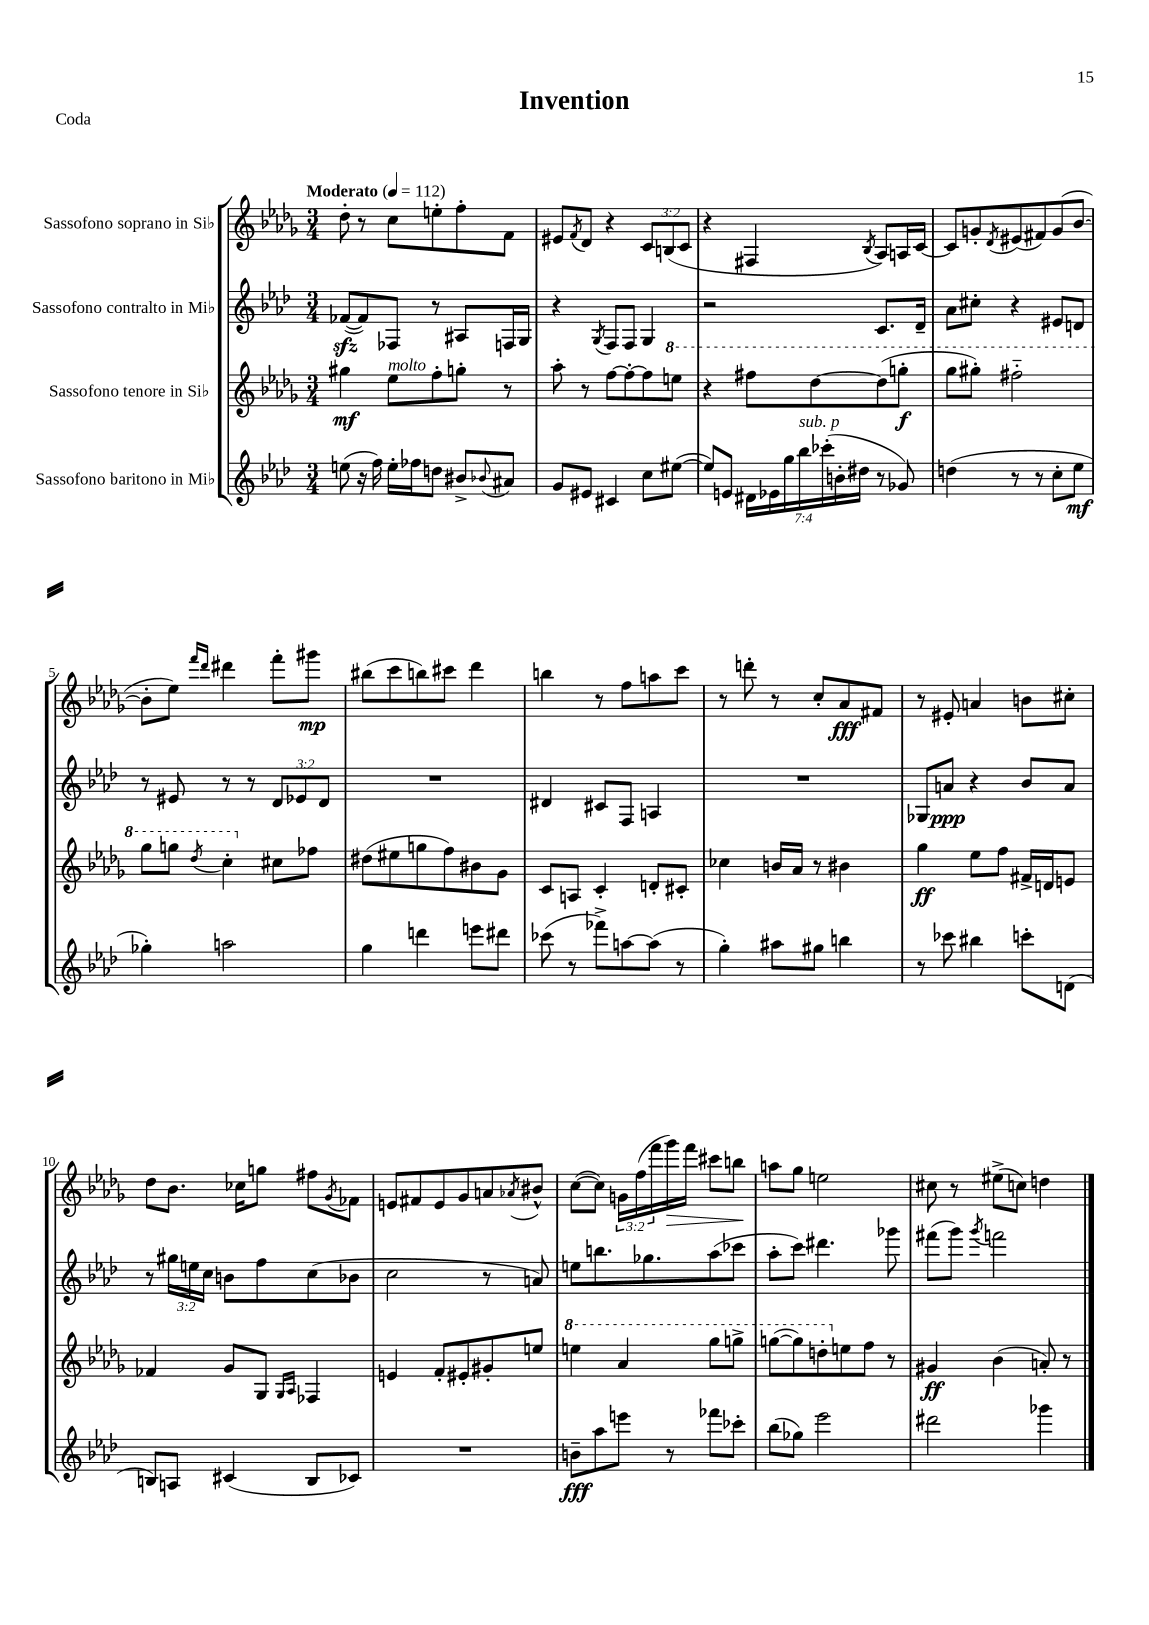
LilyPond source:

\header { title = "Invention" piece = "Coda" }
<<
\new StaffGroup <<
\new Staff = "s0" \with { instrumentName = "Sassofono soprano in Sib" } {
    \clef treble \key des \major \numericTimeSignature \time 3/4 \override Staff.TupletNumber.text = #tuplet-number::calc-fraction-text \tempo "Moderato" 4 = 112
    des''8-. r8 c''8 e''8-. f''8-. f'8 |
    eis'8 \acciaccatura { f'8 } des'8 r4 \tuplet 3/2 { c'8 b8( c'8 } |
    r4 fis4 \acciaccatura { bes8 } aes8) a16 c'16~ |
    c'8 g'8-. \acciaccatura { des'8 } eis'8( fis'8) g'8( bes'8~ |
    bes'8-. ees''8) \grace { f'''16 des'''16 } dis'''4 f'''8-. gis'''8\mp |
    bis''8( c'''8 b''8) cis'''8 des'''4 |
    b''4 r8 f''8 a''8 c'''8 |
    r8 d'''8-. r8 c''8-. aes'8\fff fis'8 |
    r8 eis'8-. a'4 b'8 cis''8-. |
    des''8 bes'8. ces''16 g''8 fis''8 \acciaccatura { ges'8 } fes'8 |
    e'8 fis'8 e'8 ges'8 a'8 \acciaccatura { aes'8 } bis'8-^ |
    c''8~( c''8) \tuplet 3/2 { g'16 f''16( f'''16 } ges'''16\>) f'''16 cis'''8 b''8\! |
    a''8 ges''8 e''2 |
    cis''8 r8 eis''8->( c''8) d''4 \bar "|." |
}
\new Staff = "s1" \with { instrumentName = "Sassofono contralto in Mib" } {
    \clef treble \key aes \major \numericTimeSignature \time 3/4 \override Staff.TupletNumber.text = #tuplet-number::calc-fraction-text
    fes'8~\sfz( fes'8) fes8 r8 ais8 f16 g16 |
    r4 \acciaccatura { g8 } f8 f8 g4 |
    r2 c'8. des'16-- |
    aes'8 cis''8-. r4 eis'8 d'8 |
    r8 eis'8 r8 r8 \tuplet 3/2 { des'8 ees'8 des'8 } |
    R2. |
    dis'4 cis'8 f8 a4 |
    R2. |
    ges8 a'8\ppp r4 bes'8 a'8 |
    r8 \tuplet 3/2 { gis''16 e''16 c''16 } b'8 f''8 c''8( bes'8 |
    c''2 r8 a'8) |
    e''8 b''8. ges''8. aes''8( ces'''8 |
    aes''8-. c'''8) dis'''4. ges'''8 |
    fis'''8( g'''8) \acciaccatura { g'''8 } f'''2 \bar "|." |
}
\new Staff = "s2" \with { instrumentName = "Sassofono tenore in Sib" } {
    \clef treble \key des \major \numericTimeSignature \time 3/4
    gis''4\mf ees''8^\markup { \italic "molto" } f''8-. g''8-. r8 |
    aes''8-. r8 f''8~ f''8~-. f''8 \ottava #1 e'''8 |
    r4 fis'''8 des'''8~ des'''8( g'''8-.\f |
    ges'''8 gis'''8-.) fis'''2-_ |
    ges'''8 g'''8 \acciaccatura { des'''8 } c'''4-. \ottava #0 cis''8 fes''8 |
    dis''8( eis''8 g''8 f''8) bis'8 ges'8 |
    c'8 a8 c'4-. d'8-. cis'8-. |
    ces''4 b'16 aes'16 r8 bis'4 |
    ges''4\ff ees''8 f''8 fis'16-> d'16 e'8 |
    fes'4 ges'8 ges8 \grace { ges16 aes16 } fes4 |
    e'4 f'8-. eis'8-. gis'8-. e''8 |
    \ottava #1 e'''4 aes''4 ges'''8 g'''8-> |
    g'''8~( g'''8) d'''8-. \ottava #0 e''8 f''8 r8 |
    gis'4\ff bes'4( a'8-.) r8 \bar "|." |
}
\new Staff = "s3" \with { instrumentName = "Sassofono baritono in Mib" } {
    \clef treble \key aes \major \numericTimeSignature \time 3/4 \override Staff.TupletNumber.text = #tuplet-number::calc-fraction-text
    e''8( r16 f''16) e''16-. fes''16 d''8 bis'8-> \appoggiatura { bes'8 } ais'8 |
    g'8 eis'8 cis'4 c''8 eis''8~( |
    eis''8) e'8 \tuplet 7/4 { dis'16 ees'16 g''16 bes''16^\markup { \italic "sub. p" } ces'''16-.( b'16-. dis''16 } r8 ges'8) |
    d''4( r8 r8 c''8-. ees''8\mf |
    ges''4-.) a''2 |
    g''4 d'''4 e'''8 dis'''8 |
    ces'''8( r8 fes'''8->) a''8~ a''8( r8 |
    g''4-.) ais''8 gis''8 b''4 |
    r8 ces'''8 bis''4 c'''8-. d'8( |
    b8) a8 cis'4( b8 ces'8) |
    R2. |
    b'8--\fff aes''8 e'''8 r8 fes'''8 ces'''8-. |
    bes''8( ges''8) ees'''2 |
    dis'''2 ges'''4 \bar "|." |
}
>>
>>
